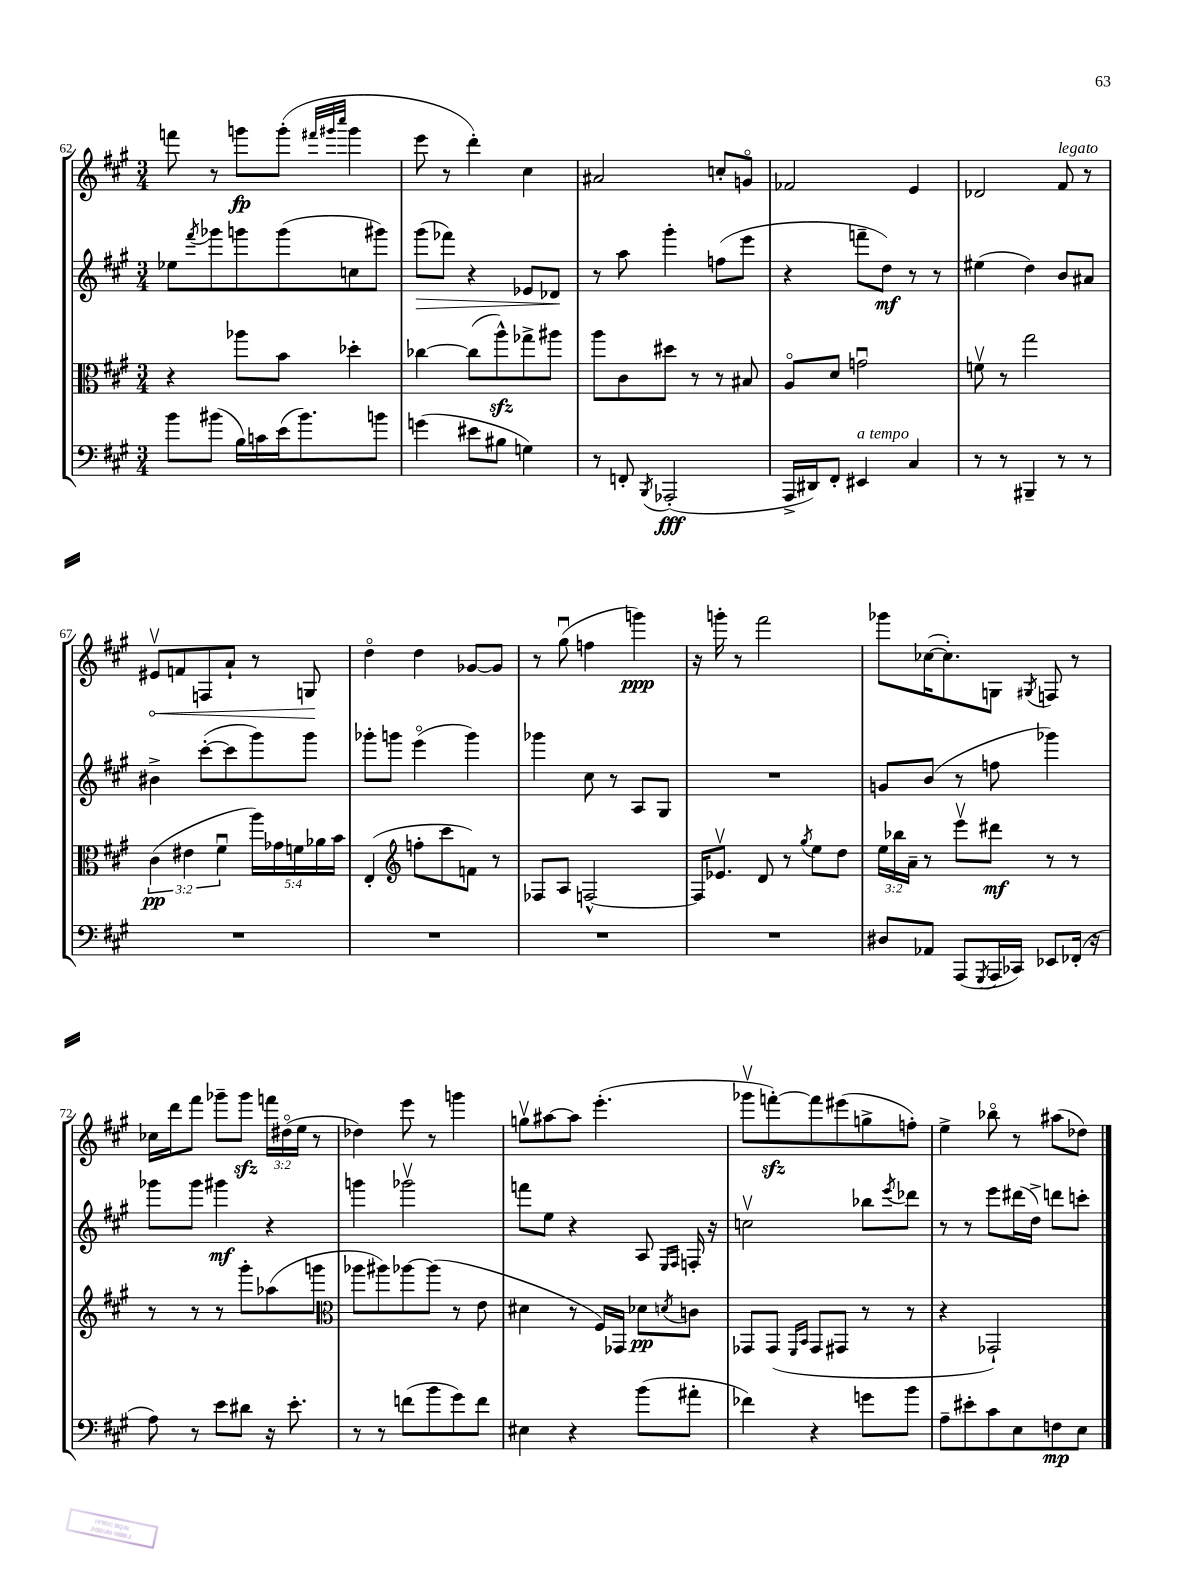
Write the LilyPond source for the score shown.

<<
\new StaffGroup <<
\new Staff = "s0" {
    \clef treble \key a \major \numericTimeSignature \time 3/4 \override Staff.TupletNumber.text = #tuplet-number::calc-fraction-text
    f'''8 r8 g'''8\fp g'''8-.( \grace { fis'''32 gis'''32 cis''''32 } gis'''4 |
    e'''8 r8 d'''4-.) cis''4 |
    ais'2 c''8-. g'8\flageolet |
    fes'2 e'4 |
    des'2 fis'8^\markup { \italic "legato" } r8 |
    \once \override Hairpin.circled-tip = ##t eis'8\upbow\< f'8 f8 a'8-! r8 g8\! |
    d''4\flageolet d''4 ges'8~ ges'8 |
    r8 gis''8\downbow( f''4 g'''4\ppp) |
    r16 g'''16-. r8 fis'''2 |
    ges'''8 ces''16~( ces''8.-.) g8 \acciaccatura { gis8 } f8 r8 |
    ces''16 d'''16 fis'''8 ges'''8-- ges'''8\sfz \tuplet 3/2 { f'''16 dis''16\flageolet( e''16 } r8 |
    des''4) e'''8 r8 g'''4 |
    g''8\upbow ais''8~ ais''8 e'''4.-.( |
    ges'''8\upbow f'''8~-.\sfz) f'''8 eis'''8( g''8-> f''8-.) |
    e''4-> bes''8\flageolet r8 ais''8( des''8) \bar "|." |
}
\new Staff = "s1" {
    \clef treble \key a \major \numericTimeSignature \time 3/4
    ees''8 \acciaccatura { fis'''8 } ges'''8 g'''8 g'''8( c''8 gis'''8) |
    gis'''8\>( fes'''8) r4 ees'8 des'8\! |
    r8 a''8 gis'''4-. f''8( e'''8 |
    r4 f'''8-- d''8\mf) r8 r8 |
    eis''4( d''4) b'8 ais'8 |
    bis'4-> cis'''8~-.( cis'''8 gis'''8) gis'''8 |
    ges'''8-. g'''8 e'''4\flageolet( g'''4) |
    ges'''4 cis''8 r8 a8 gis8 |
    R2. |
    g'8 b'8( r8 f''8 ges'''4) |
    ges'''8 ges'''8 gis'''4\mf r4 |
    g'''4 ges'''2\upbow |
    f'''8 e''8 r4 a8 \grace { e16 fis16 } f16-. r16 |
    c''2\upbow bes''8 \acciaccatura { e'''8 } des'''8 |
    r8 r8 e'''8 dis'''16( d''16->) d'''8 c'''8-. \bar "|." |
}
\new Staff = "s2" {
    \clef alto \key a \major \numericTimeSignature \time 3/4 \override Staff.TupletNumber.text = #tuplet-number::calc-fraction-text
    r4 aes''8 b'8 des''4-. |
    ces''4~ ces''8( a''8-^\sfz) ges''8-> ais''8 |
    a''8 cis'8 dis''8 r8 r8 bis8 |
    a8\flageolet d'8 g'2\downbow |
    f'8\upbow r8 gis''2 |
    \tuplet 3/2 { cis'4\pp( eis'4 fis'4\downbow } \tuplet 5/4 { a''16) ges'16 f'16 aes'16 b'16 } |
    e4-.( \clef treble f''8-. cis'''8 f'8) r8 |
    fes8 a8 f2~-^ |
    f16 ees'8.\upbow d'8 r8 \acciaccatura { gis''8 } e''8 d''8 |
    \tuplet 3/2 { e''16 bes''16 a'16-- } r8 e'''8\upbow dis'''8\mf r8 r8 |
    r8 r8 r8 gis'''8-. aes''8( g'''8 |
    \clef alto aes''8 ais''8) aes''8~ aes''8( r8 e'8 |
    dis'4 r8 fis16) ges,16 des'8\pp \acciaccatura { d'8 } c'8 |
    ges,8 ges,8( \grace { fis,16 b,16 } ges,8 gis,8 r8 r8 |
    r4 ges,2-!) \bar "|." |
}
\new Staff = "s3" {
    \clef bass \key a \major \numericTimeSignature \time 3/4
    b'8 bis'8( b16) c'16 e'16( bis'8.) b'8 |
    g'4( eis'8 bis8 g4) |
    r8 f,8-. \acciaccatura { b,,8 } aes,,2-.\fff( |
    a,,16-> dis,16) fis,8-. eis,4^\markup { \italic "a tempo" } cis4 |
    r8 r8 bis,,4-- r8 r8 |
    R2. |
    R2. |
    R2. |
    R2. |
    dis8 aes,8 a,,8( \acciaccatura { gis,,8 } a,,16 ces,16) ees,8 fes,16-.( r16 |
    a8) r8 e'8 dis'8 r16 e'8.-. |
    r8 r8 f'8( b'8 gis'8) f'8 |
    eis4 r4 b'8( ais'8-. |
    fes'4) r4 g'8 b'8 |
    a8-- eis'8-. cis'8 e8 f8\mp e8 \bar "|." |
}
>>
>>
\layout { \context { \Score currentBarNumber = #62 } }
